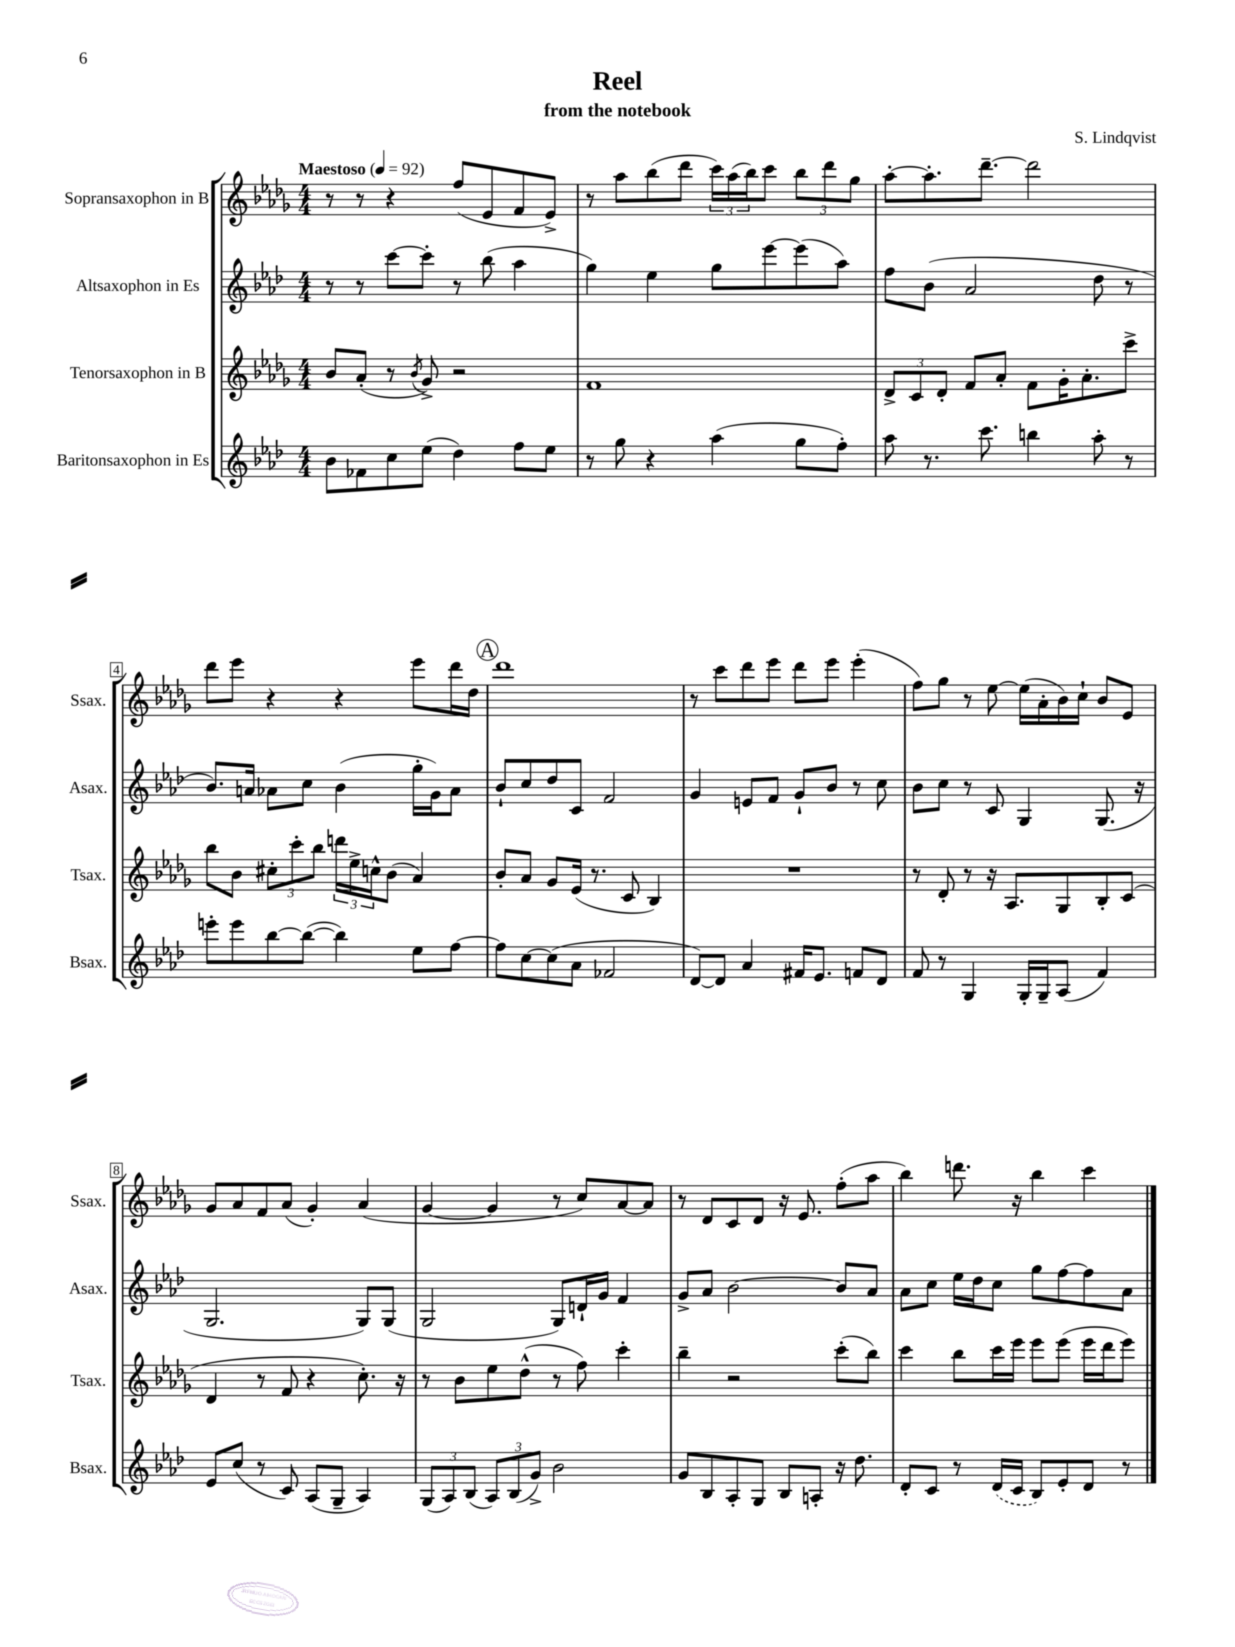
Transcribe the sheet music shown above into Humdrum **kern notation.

**kern	**kern	**kern	**kern
*part4	*part3	*part2	*part1
*staff4	*staff3	*staff2	*staff1
*I"Baritonsaxophon in Es	*I"Tenorsaxophon in B	*I"Altsaxophon in Es	*I"Sopransaxophon in B
*I'Bsax.	*I'Tsax.	*I'Asax.	*I'Ssax.
*clefG2	*clefG2	*clefG2	*clefG2
*k[b-e-a-d-]	*k[b-e-a-d-g-]	*k[b-e-a-d-]	*k[b-e-a-d-g-]
*M4/4	*M4/4	*M4/4	*M4/4
*MM92	*MM92	*MM92	*MM92
=1	=1	=1	=1
!	!	!	!LO:TX:a:B:t=Maestoso
8b-\L	8b-/L	8r	8r
8f-X\	(8a-'/J	8r	8r
8cc\	8r	[8ccc\L	4r
.	8qb-/	.	.
(8ee-\J	8g-^/)	8ccc'\J]	.
4dd-\)	2r	8r	(8ff/L
.	.	(8bb-\	8e-/
8ff\L	.	4aa-\	8f/
8ee-\J	.	.	8e-^/J)
=2	=2	=2	=2
8r	1f	4gg\)	8r
8gg\	.	.	8aa-\L
4r	.	4ee-\	(8bb-\
.	.	.	8ddd-\J
(4aa-\	.	8gg\L	24ccc\LL)
.	.	.	(24aa-\
.	.	.	24bb-\J)
.	.	[8eee-\	8ccc\J
8gg\L	.	(8eee-\]	12bb-\L
.	.	.	12ddd-\
8ff'\J)	.	8aa-\J)	.
.	.	.	12gg-\J
=3	=3	=3	=3
8aa-\	12d-^/L	8ff\L	[8aa-'\L
.	12c/	.	.
8.r	.	(8b-\J	8.aa-'\]
.	12d-'/J	.	.
.	8f/L	2a-/	.
8.ccc\	.	.	[8.ddd-~\J
.	8a-'/J	.	.
4bbn\	8f\L	.	2ddd-\]
.	16g-'\K	.	.
.	8.a-'\	.	.
8aa-'\	.	8dd-\	.
8r	8ccc^\J	8r	.
!!LO:LB:g=z
=4	=4	=4	=4
8eeen'\L	8bb-\L	8.b-/L)	8ddd-\L
8eee\	8b-\J	.	8eee-\J
.	.	16an/Jk	.
[8bb-\	12cc#X'\L	8a-X\L	4r
.	12ccc'\	.	.
(8bb-\J_	.	8cc\J	.
.	12bb-\J	.	.
4bb-\])	24dddn\LL	(4b-\	4r
.	24ee-^\	.	.
.	24ccn^^\J	.	.
.	(8b-\J	.	.
8ee-\L	4a-/)	16gg'\LL	8eee-\L
.	.	16g\J)	.
[8ff\J	.	8a-\J	16ddd-\L
.	.	.	16dd-\JJ
!!LO:REH:place=s1:t=A
=5	=5	=5	=5
8ff\L]	8b-'/L	8b-`/L	1ddd-
[8cc\	8a-/J	8cc/	.
(8cc\]	8g-/L	8dd-/	.
8a-\J	(16e-/Jk	8c/J	.
.	8.r	.	.
2f-X/	.	2f/	.
.	8c/	.	.
.	4B-/)	.	.
=6	=6	=6	=6
[8d-/L)	1r	4g/	8r
8d-/J]	.	.	8ccc\L
4a-/	.	8en/L	8ddd-\
.	.	8f/J	8eee-\J
16f#X/KL	.	8g`/L	8ddd-\L
8.e-/J	.	.	.
.	.	8b-/J	8eee-\J
8fn/L	.	8r	(4eee-'\
8d-/J	.	8cc\	.
=7	=7	=7	=7
8f/	8r	8b-\L	8ff\L)
8r	8d-'/	8cc\J	8gg-\J
4G/	8r	8r	8r
.	16r	8c/	[8ee-\
.	8.A-/L	.	.
16G'/LL	.	4G/	(16ee-\LL]
16G~/J	.	.	16a-'\
(8A-/J	8G-/	.	16b-\)
.	.	.	16cc`\JJ
4f/)	8B-'/	(8.G/	8b-/L
.	(8c/J	.	8e-/J
.	.	16r	.
!!LO:LB:g=z
=8	=8	=8	=8
8e-/L	4d-/	2.G/	8g-/L
(8cc/J	.	.	8a-/
8r	8r	.	8f/
8c/)	8f/	.	(8a-/J
(8A-/L	4r	.	4g-'/)
8G~/J	.	.	.
4A-/)	8.cc'\)	8G/L)	(4a-/
.	.	(8G/J	.
.	16r	.	.
=9	=9	=9	=9
(12G/L	8r	2G/	[4g-/
12A-/)	.	.	.
.	8b-\L	.	.
(12B-/J	.	.	.
12A-/L)	8ee-\	.	4g-/]
(12B-/	.	.	.
.	(8dd-^^\J	.	.
12g^/J)	.	.	.
2b-\	8r	8G/L)	8r
.	8ff\)	16dn`/L	8cc/L)
.	.	16g/JJ	.
.	4ccc'\	4f/	[8a-/
.	.	.	8a-/J]
=10	=10	=10	=10
8g/L	4bb-~\	8g^/L	8r
8B-/	.	8a-/J	8d-/L
8A-'/	2r	[2b-\	8c/
8G/J	.	.	8d-/J
8B-/L	.	.	16r
.	.	.	8.e-/
8An'/J	.	.	.
16r	(8ccc'\L	8b-/L]	(8ff'\L
8.dd-\	.	.	.
.	8bb-\J)	8a-/J	8aa-\J
=11	=11	=11	=11
8d-'/L	4ccc\	8a-\L	4bb-\)
8c/J	.	8cc\J	.
8r	8bb-\L	16ee-\LL	8.dddn\
.	.	16dd-\J	.
(16d-/LL	16ccc\L	8cc\J	.
16c/JJ	16eee-\JJ	.	16r
8B-/L)	8eee-\L	8gg\L	4bb-\
8e-'/	(8eee-\J	[8ff\	.
8d-/J	16eee-\LL	8ff\]	4ccc\
.	16ddd-\J	.	.
8r	8eee-\J)	8a-\J	.
==	==	==	==
*-	*-	*-	*-
